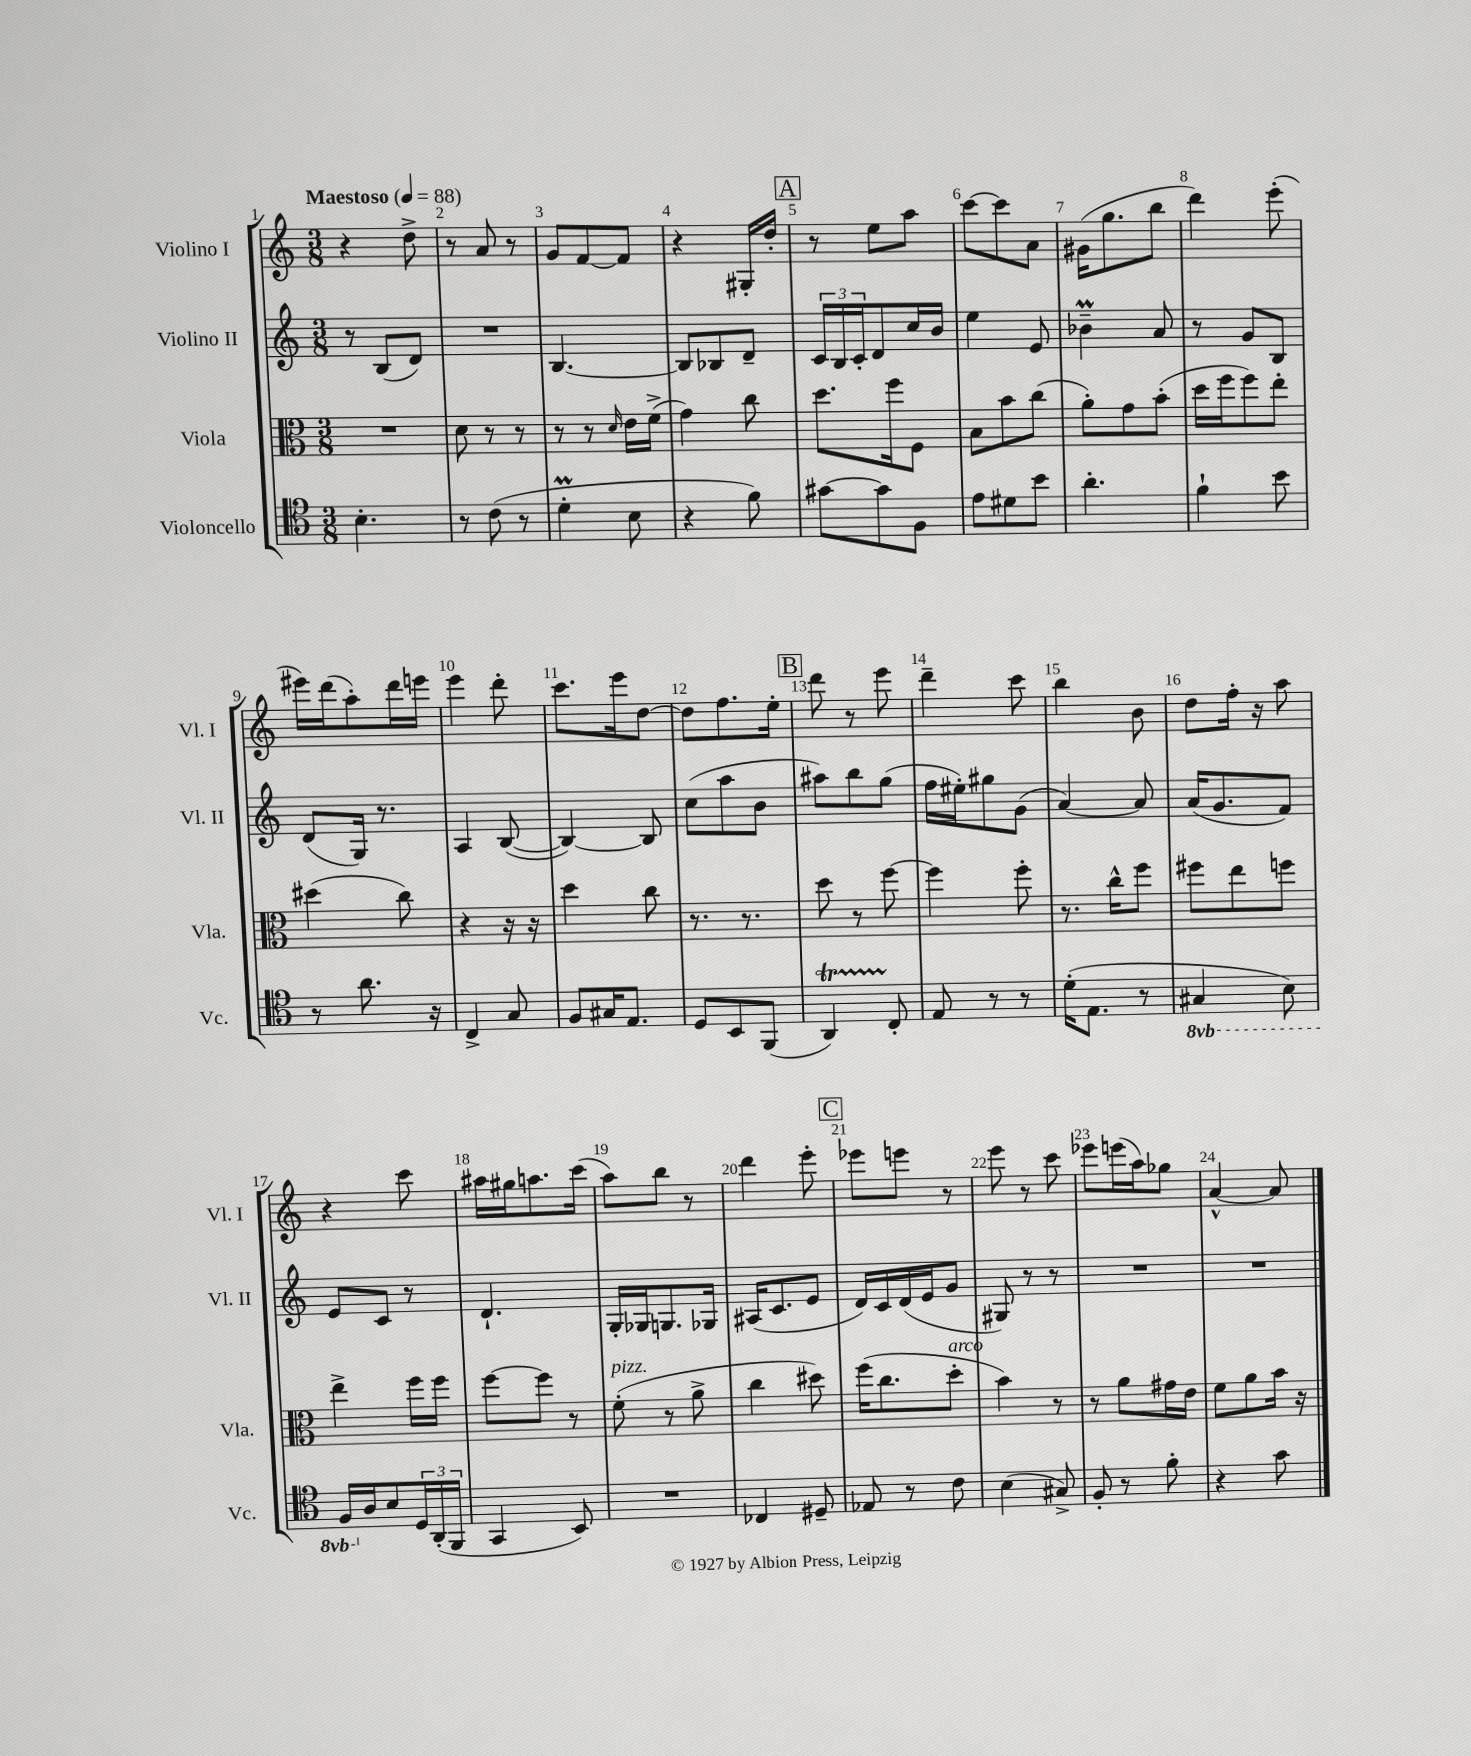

**kern	**kern	**kern	**kern
*staff4	*staff3	*staff2	*staff1
*clefC4	*clefC3	*clefG2	*clefG2
*k[]	*k[]	*k[]	*k[]
*M3/8	*M3/8	*M3/8	*M3/8
*MM88	*MM88	*MM88	*MM88
4.B'	4.r	8r	4r
.	.	(8B	.
.	.	8d)	8dd^
=	=	=	=
8r	8d	4.r	8r
(8c	8r	.	8a
8r	8r	.	8r
=	=	=	=
4d'	8r	[4.B	8g
.	8r	.	[8f
.	16qqd	.	.
8B	16e	.	8f]
.	(16f^	.	.
=	=	=	=
4r	4g)	8B]	4r
.	.	8B-	.
8f)	8cc	8d~	16G#'
.	.	.	16dd'
=	=	=	=
[8g#	8.dd	24c	8r
.	.	24B	.
.	.	24c'	.
8g#]	.	8d	8ee
.	16ff	.	.
8F	8F	16cc	8aa
.	.	16b	.
=	=	=	=
8e	8B	4ee	[8ccc
8d#	8b	.	8ccc]
8b	(8cc	8e	8a
=	=	=	=
4.a'	8a')	4b-~	(16g#
.	.	.	8.gg
.	8g	.	.
.	(8b'	8a	8bb
=	=	=	=
4f`	16dd	8r	4ddd)
.	16ff	.	.
.	8ff)	8g	.
8b	8ee'	8B	(8eee'
=	=	=	=
8r	(4dd#	(8d	16eee#)
.	.	.	(16ddd
8.a	.	16G)	8aa')
.	.	8.r	.
.	8cc)	.	16ddd
16r	.	.	16eee
=	=	=	=
4C^	4r	4A	4eee
8G	16r	([8B	8ddd'
.	16r	.	.
=	=	=	=
8F	4dd	4B_)	8.ccc
16G#	.	.	.
8.E	.	.	16eee
.	8cc	8B]	[8dd
=	=	=	=
8D	8.r	(8cc	8dd]
8BB	.	8aa	8.ff
.	8.r	.	.
(8FF	.	8b	.
.	.	.	16ee'
=	=	=	=
4AA)	8dd	8aa#)	8ddd
.	8r	8bb	8r
8C'	[8ff	(8gg	8eee
=	=	=	=
8E	4ff]	16ff	4ddd~
.	.	16ee#')	.
8r	.	8gg#	.
8r	8ff'	(8g	8ccc
=	=	=	=
(16d'	8.r	[4a)	4bb
8.E	.	.	.
.	16cc^^	.	.
8r	8ff	8a]	8b
=	=	=	=
4GG#	8ff#	(16a	8dd
.	.	8.g	.
.	8ee	.	16ff'
.	.	.	16r
8BB)	8ff	8f)	8aa
=	=	=	=
16FF	4ee^	8e	4r
16A	.	.	.
8B	.	8c	.
24D	16ff	8r	8ccc
(24AA'	.	.	.
.	16ff	.	.
24FF	.	.	.
=	=	=	=
4GG	[8ff	4.d`	16aa#
.	.	.	16gg#
.	8ff]	.	8.aa
8BB)	8r	.	.
.	.	.	(16ccc
=	=	=	=
4.r	(8f'	16G'	8aa)
.	.	16G-	.
.	8r	8.G	8bb
.	8a^	.	8r
.	.	16G-	.
=	=	=	=
4C-	4cc	(16A#	4ddd
.	.	8.c	.
8D#~	8dd#)	8e	8eee'
=	=	=	=
8E-	(16ff	16d)	8eee-
.	8.cc	16c	.
8r	.	(16d	8eee
.	.	16e	.
8c	8dd'	8g	8r
=	=	=	=
(4B	4b)	8G#)	8eee
.	.	8r	8r
8G#^)	8r	8r	8ccc
=	=	=	=
8F'	8r	4.r	8eee-
8r	8a	.	(16eee
.	.	.	16aa)
8f'	16g#	.	8gg-
.	16e	.	.
=	=	=	=
4r	8f	4.r	[4a^^
.	8a	.	.
8g	16b	.	8a]
.	16r	.	.
==	==	==	==
*-	*-	*-	*-
